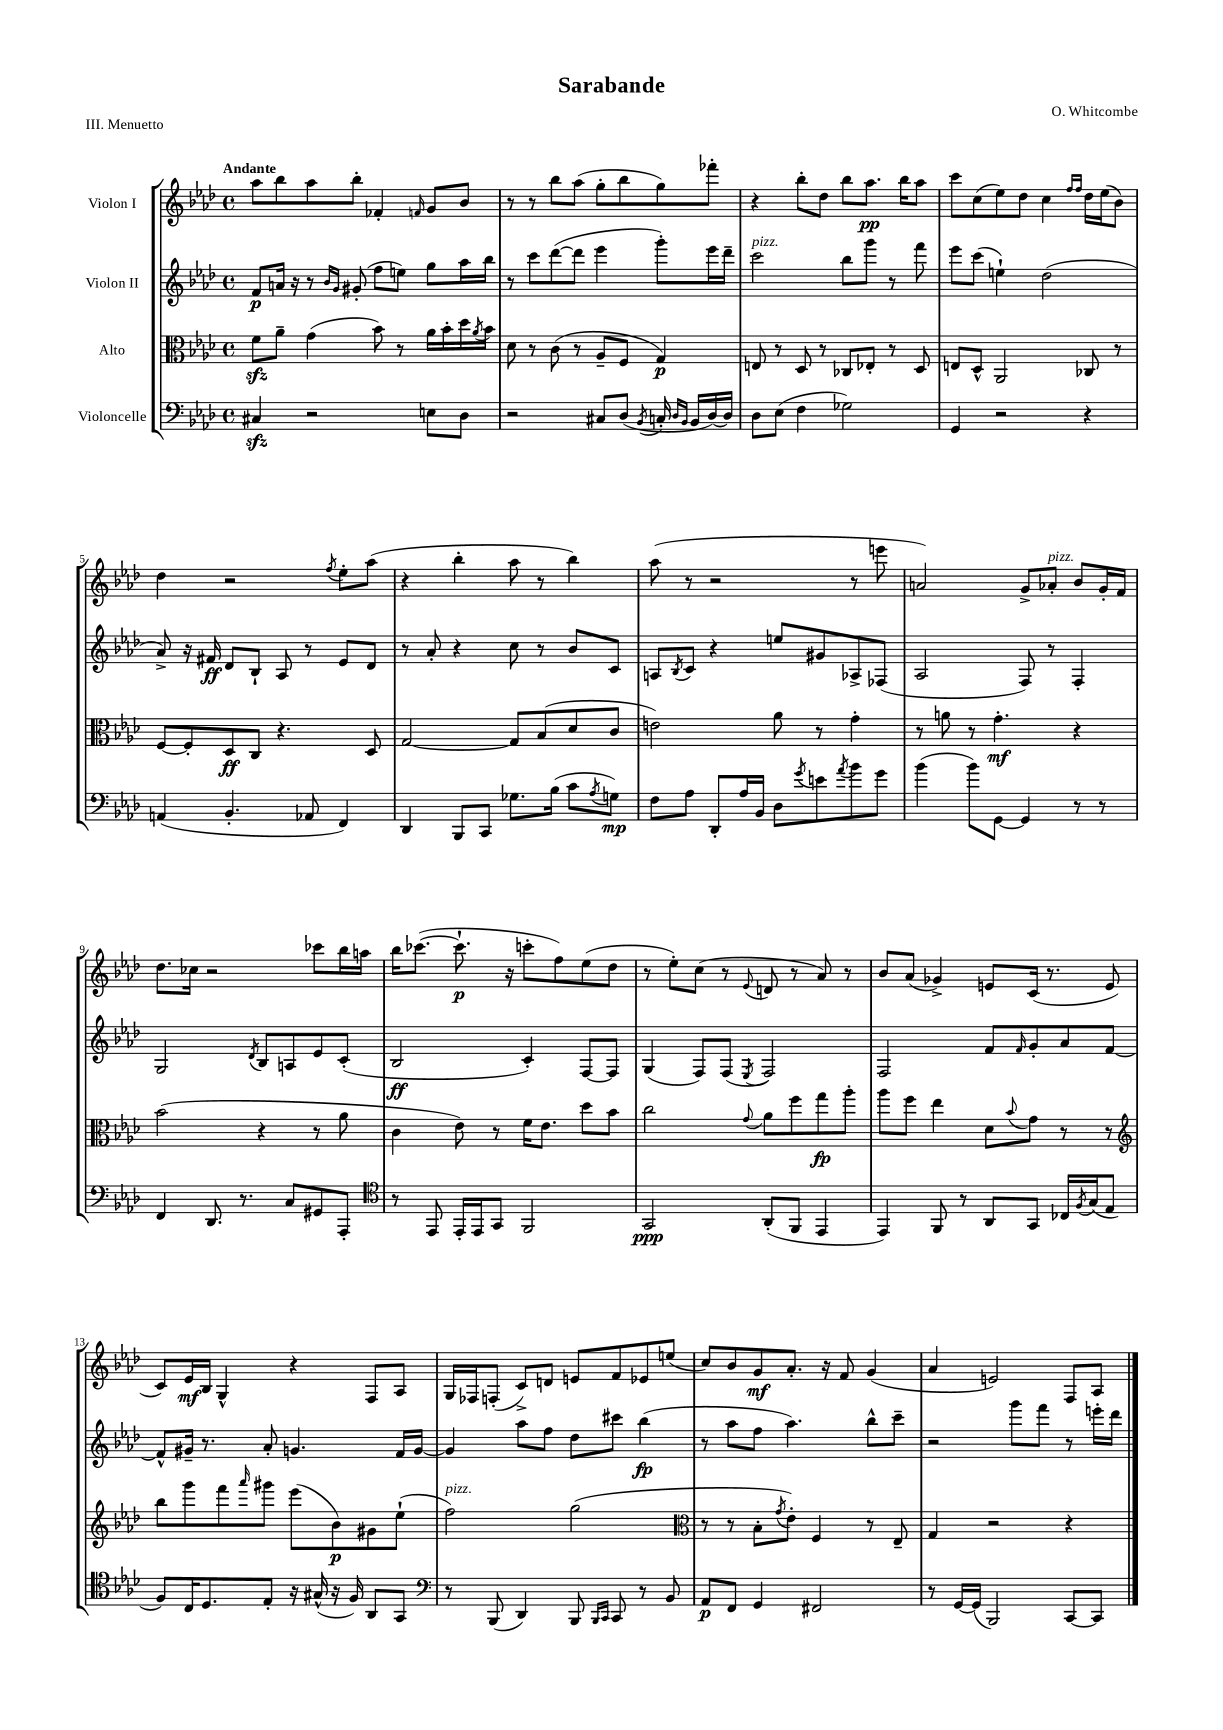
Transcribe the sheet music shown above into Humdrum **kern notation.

**kern	**dynam	**kern	**dynam	**kern	**dynam	**kern	**dynam
*part4	*part4	*part3	*part3	*part2	*part2	*part1	*part1
*staff4	*staff4	*staff3	*staff3	*staff2	*staff2	*staff1	*staff1
*I"Violoncelle	*	*I"Alto	*	*I"Violon II	*	*I"Violon I	*
*clefF4	*	*clefC3	*	*clefG2	*	*clefG2	*
*k[b-e-a-d-]	*	*k[b-e-a-d-]	*	*k[b-e-a-d-]	*	*k[b-e-a-d-]	*
*M4/4	*	*M4/4	*	*M4/4	*	*M4/4	*
*met(c)	*	*met(c)	*	*met(c)	*	*met(c)	*
=1	=1	=1	=1	=1	=1	=1	=1
!	!	!	!	!	!	!LO:TX:a:B:t=Andante	!
4C#Xzz/	.	8fzz\L	.	8f/L	p	8aa-\L	.
.	.	8a-~\J	.	16an/Jk	.	8bb-\	.
.	.	.	.	16r	.	.	.
2r	.	(4g\	.	8r	.	8aa-\	.
.	.	.	.	16qqb-/LL	.	.	.
.	.	.	.	16qqg/JJ	.	.	.
.	.	.	.	(8g#X'/	.	8bb-'\J	.
.	.	8b-\)	.	8ff\L	.	4f-X'/	.
.	.	8r	.	8een\J)	.	.	.
.	.	.	.	.	.	16qqfn/	.
8En\L	.	16a-\LL	.	8gg\L	.	8g/L	.
.	.	16b-'\	.	.	.	.	.
8D-\J	.	16dd-\	.	16aa-\L	.	8b-/J	.
.	.	8qa-/	.	.	.	.	.
.	.	16b-\JJ	.	16bb-\JJ	.	.	.
=2	=2	=2	=2	=2	=2	=2	=2
2r	.	8d-\	.	8r	.	8r	.
.	.	8r	.	8ccc\L	.	8r	.
.	.	(8c\	.	([8ddd-\	.	8bb-\L	.
.	.	8r	.	8ddd-\J]	.	(8aa-\J	.
8C#X/L	.	8A-~/L	.	4eee-\	.	8gg'\L	.
(8D-/J	.	8F/J	.	.	.	8bb-\	.
8qBB-/	.	.	.	.	.	.	.
16Cn'/	.	4G/)	p	8ggg'\L)	.	8gg\)	.
16qqD-/LL	.	.	.	.	.	.	.
16qqBB-/JJ	.	.	.	.	.	.	.
16BB-/LL	.	.	.	.	.	.	.
[16D-/)	.	.	.	16eee-\L	.	8fff-X'\J	.
16D-/JJ]	.	.	.	16ddd-~\JJ	.	.	.
=3	=3	=3	=3	=3	=3	=3	=3
!	!	!	!	!LO:TX:a:i:t=pizz.	!	!	!
8D-\L	.	8En/	.	2ccc\	.	4r	.
(8E-\J	.	8r	.	.	.	.	.
4F\	.	8D-/	.	.	.	8bb-'\L	.
.	.	8r	.	.	.	8dd-\J	.
2G-X\)	.	8C-X/L	.	8bb-\L	.	8bb-\L	.
.	.	8E-X'/J	.	8ggg\J	.	8.aa-\J	pp
.	.	8r	.	8r	.	.	.
.	.	.	.	.	.	16bb-\KL	.
.	.	8D-/	.	8fff\	.	8aa-\J	.
=4	=4	=4	=4	=4	=4	=4	=4
4GG/	.	8En/L	.	8eee-\L	.	8ccc\L	.
.	.	8D-^^/J	.	(8ccc\J	.	(8cc\	.
2r	.	2AA-/	.	4een`\)	.	8ee-\)	.
.	.	.	.	.	.	8dd-\J	.
.	.	.	.	(2dd-\	.	4cc\	.
.	.	.	.	.	.	16qqff/LL	.
.	.	.	.	.	.	16qqff/JJ	.
4r	.	8C-X/	.	.	.	16dd-\LL	.
.	.	.	.	.	.	(16ee-\J	.
.	.	8r	.	.	.	8b-\J)	.
!!LO:LB:g=z
=5	=5	=5	=5	=5	=5	=5	=5
(4AAn/	.	[8F/L	.	8a-^/)	.	4dd-\	.
.	.	8F'/]	.	16r	.	.	.
.	.	.	.	16f#X/	ff	.	.
4.BB-'/	.	8D-/	ff	8d-/L	.	2r	.
.	.	8C/J	.	8B-`/J	.	.	.
.	.	4.r	.	8A-/	.	.	.
8AA-X/	.	.	.	8r	.	.	.
.	.	.	.	.	.	8qff/	.
4FF/)	.	.	.	8e-/L	.	8ee-'\L	.
.	.	8D-/	.	8d-/J	.	(8aa-\J	.
=6	=6	=6	=6	=6	=6	=6	=6
4DD-/	.	[2G/	.	8r	.	4r	.
.	.	.	.	8a-'/	.	.	.
8BBB-/L	.	.	.	4r	.	4bb-'\	.
8CC/J	.	.	.	.	.	.	.
8.G-X\L	.	8G/L]	.	8cc\	.	8aa-\	.
.	.	(8B-/	.	8r	.	8r	.
(16B-\Jk	.	.	.	.	.	.	.
8c\L	.	8d-/	.	8b-/L	.	4bb-\)	.
8qA-/	.	.	.	.	.	.	.
8Gn\J)	mp	8c/J	.	8c/J	.	.	.
=7	=7	=7	=7	=7	=7	=7	=7
8F\L	.	2en\)	.	8An/L	.	(8aa-\	.
.	.	.	.	8qB-/	.	.	.
8A-\J	.	.	.	8c/J	.	8r	.
8DD-'/L	.	.	.	4r	.	2r	.
16A-/L	.	.	.	.	.	.	.
16BB-/JJ	.	.	.	.	.	.	.
8D-\L	.	8a-\	.	8een/L	.	.	.
8qg/	.	.	.	.	.	.	.
8en\	.	8r	.	8g#X/	.	.	.
8qa-/	.	.	.	.	.	.	.
8b-\	.	4g'\	.	8A-X^/	.	8r	.
8g\J	.	.	.	(8F-X/J	.	8eeen\	.
=8	=8	=8	=8	=8	=8	=8	=8
(4b-\	.	8r	.	2A-/	.	2an/)	.
.	.	8an\	.	.	.	.	.
8b-\L)	.	8r	.	.	.	.	.
[8GG\J	.	4.g'\	mf	.	.	.	.
4GG/]	.	.	.	8F/)	.	8g^/L	.
!	!	!	!	!	!	!LO:TX:a:i:t=pizz.	!
.	.	.	.	8r	.	8a-X'/J	.
8r	.	4r	.	4F'/	.	8b-/L	.
8r	.	.	.	.	.	16g'/L	.
.	.	.	.	.	.	16f/JJ	.
!!LO:LB:g=z
=9	=9	=9	=9	=9	=9	=9	=9
4FF/	.	(2b-\	.	2G/	.	8.dd-\L	.
.	.	.	.	.	.	16cc-X\Jk	.
8.DD-/	.	.	.	.	.	2r	.
8.r	.	.	.	.	.	.	.
.	.	.	.	8qd-/	.	.	.
.	.	4r	.	8B-/L	.	.	.
8C/L	.	.	.	8An/	.	.	.
8GG#X/	.	8r	.	8e-/	.	8ccc-X\L	.
8AAA-'/J	.	8a-\	.	(8c'/J	.	16bb-\L	.
.	.	.	.	.	.	16aan\JJ	.
=10	=10	=10	=10	=10	=10	=10	=10
*clefC4	*	*	*	*	*	*	*
8r	.	4c\	.	2B-/	ff	16bb-\KL	.
.	.	.	.	.	.	([8.ccc-X\J	.
8EE-/	.	.	.	.	.	.	.
16EE-'/LL	.	8e-\)	.	.	.	8.ccc-`\]	p
16EE-/J	.	.	.	.	.	.	.
8GG/J	.	8r	.	.	.	.	.
.	.	.	.	.	.	16r	.
2FF/	.	16f\KL	.	4c'/)	.	8cccn'\L	.
.	.	8.e-\J	.	.	.	.	.
.	.	.	.	.	.	8ff\)	.
.	.	8dd-\L	.	[8F/L	.	(8ee-\	.
.	.	8b-\J	.	8F/J]	.	8dd-\J	.
=11	=11	=11	=11	=11	=11	=11	=11
2GG/	ppp	2cc\	.	(4G/	.	8r	.
.	.	.	.	.	.	8ee-'\L)	.
.	.	.	.	8F/L)	.	(8cc\J	.
.	.	.	.	(8F/J	.	8r	.
.	.	8qqg/	.	8qE-/	.	8qqe-/	.
(8AA-'/L	.	8a-\L	.	2F/)	.	8dn/	.
8FF/J	.	8ff\	.	.	.	8r	.
4EE-/	.	8gg\	fp	.	.	8a-/)	.
.	.	8aa-'\J	.	.	.	8r	.
=12	=12	=12	=12	=12	=12	=12	=12
4EE-/)	.	8aa-\L	.	2F/	.	8b-/L	.
.	.	8ff\J	.	.	.	(8a-/J	.
8FF/	.	4ee-\	.	.	.	4g-X^/)	.
8r	.	.	.	.	.	.	.
8AA-/L	.	8d-\L	.	8f/L	.	8en/L	.
.	.	8qqb-/	.	16qqf/	.	.	.
8GG/J	.	8g\J	.	8g'/	.	(16c/Jk	.
.	.	.	.	.	.	8.r	.
16C-X/LL	.	8r	.	8a-/	.	.	.
8qF/	.	.	.	.	.	.	.
(16G/J	.	.	.	.	.	.	.
8E-/J	.	8r	.	[8f/J	.	8e/	.
!!LO:LB:g=z
=13	=13	=13	=13	=13	=13	=13	=13
*	*	*clefG2	*	*	*	*	*
8F/L)	.	8bb-\L	.	8f^^/L]	.	8c/L)	.
16C/K	.	8ggg\	.	16g#X~/Jk	.	16e-/L	mf
8.D-/	.	.	.	8.r	.	16B-/JJ	.
.	.	8fff\	.	.	.	4G^^/	.
.	.	16qqaaa-/	.	.	.	.	.
8E-'/J	.	8ggg#X\J	.	8a-'/	.	.	.
16r	.	(8eee-\L	.	4.gn/	.	4r	.
(16G#X^^/	.	.	.	.	.	.	.
16r	.	8b-\)	p	.	.	.	.
16F/)	.	.	.	.	.	.	.
8AA-/L	.	8g#X\	.	.	.	8F/L	.
8GG/J	.	(8ee-`\J	.	16f/LL	.	8A-/J	.
.	.	.	.	[16g/JJ	.	.	.
=14	=14	=14	=14	=14	=14	=14	=14
*clefF4	*	*	*	*	*	*	*
!	!	!LO:TX:a:i:t=pizz.	!	!	!	!	!
8r	.	2ff\)	.	4g/]	.	16G/LL	.
.	.	.	.	.	.	16F-X/J	.
(8BBB-/	.	.	.	.	.	(8Fn'/J	.
4DD-/)	.	.	.	8aa-\L	.	8c^/L)	.
.	.	.	.	8ff\J	.	8dn/J	.
8BBB-/	.	(2gg\	.	8dd-\L	.	8en/L	.
16qqBBB-/LL	.	.	.	.	.	.	.
16qqCC/JJ	.	.	.	.	.	.	.
8CC/	.	.	.	8ccc#X\J	.	8f/	.
8r	.	.	.	(4bb-\	fp	8e-X/	.
8BB-/	.	.	.	.	.	(8een/J	.
=15	=15	=15	=15	=15	=15	=15	=15
*	*	*clefC3	*	*	*	*	*
8AA-/L	p	8r	.	8r	.	8cc/L)	.
8FF/J	.	8r	.	8aa-\L	.	8b-/	.
4GG/	.	8B-'\L	.	8ff\J	.	8g/	mf
.	.	8qg/	.	.	.	.	.
.	.	8e-'\J)	.	4.aa-\)	.	8.a-'/J	.
2FF#X/	.	4F/	.	.	.	.	.
.	.	.	.	.	.	16r	.
.	.	.	.	.	.	8f/	.
.	.	8r	.	8bb-^^\L	.	(4g/	.
.	.	8E-~/	.	8ccc~\J	.	.	.
=16	=16	=16	=16	=16	=16	=16	=16
8r	.	4G/	.	2r	.	4a-/	.
[16GG/LL	.	.	.	.	.	.	.
(16GG/JJ]	.	.	.	.	.	.	.
2BBB-/)	.	2r	.	.	.	2en/)	.
.	.	.	.	8ggg\L	.	.	.
.	.	.	.	8fff\J	.	.	.
[8CC/L	.	4r	.	8r	.	8F/L	.
8CC/J]	.	.	.	16eeen'\LL	.	8A-/J	.
.	.	.	.	16ddd-\JJ	.	.	.
==	==	==	==	==	==	==	==
*-	*-	*-	*-	*-	*-	*-	*-
